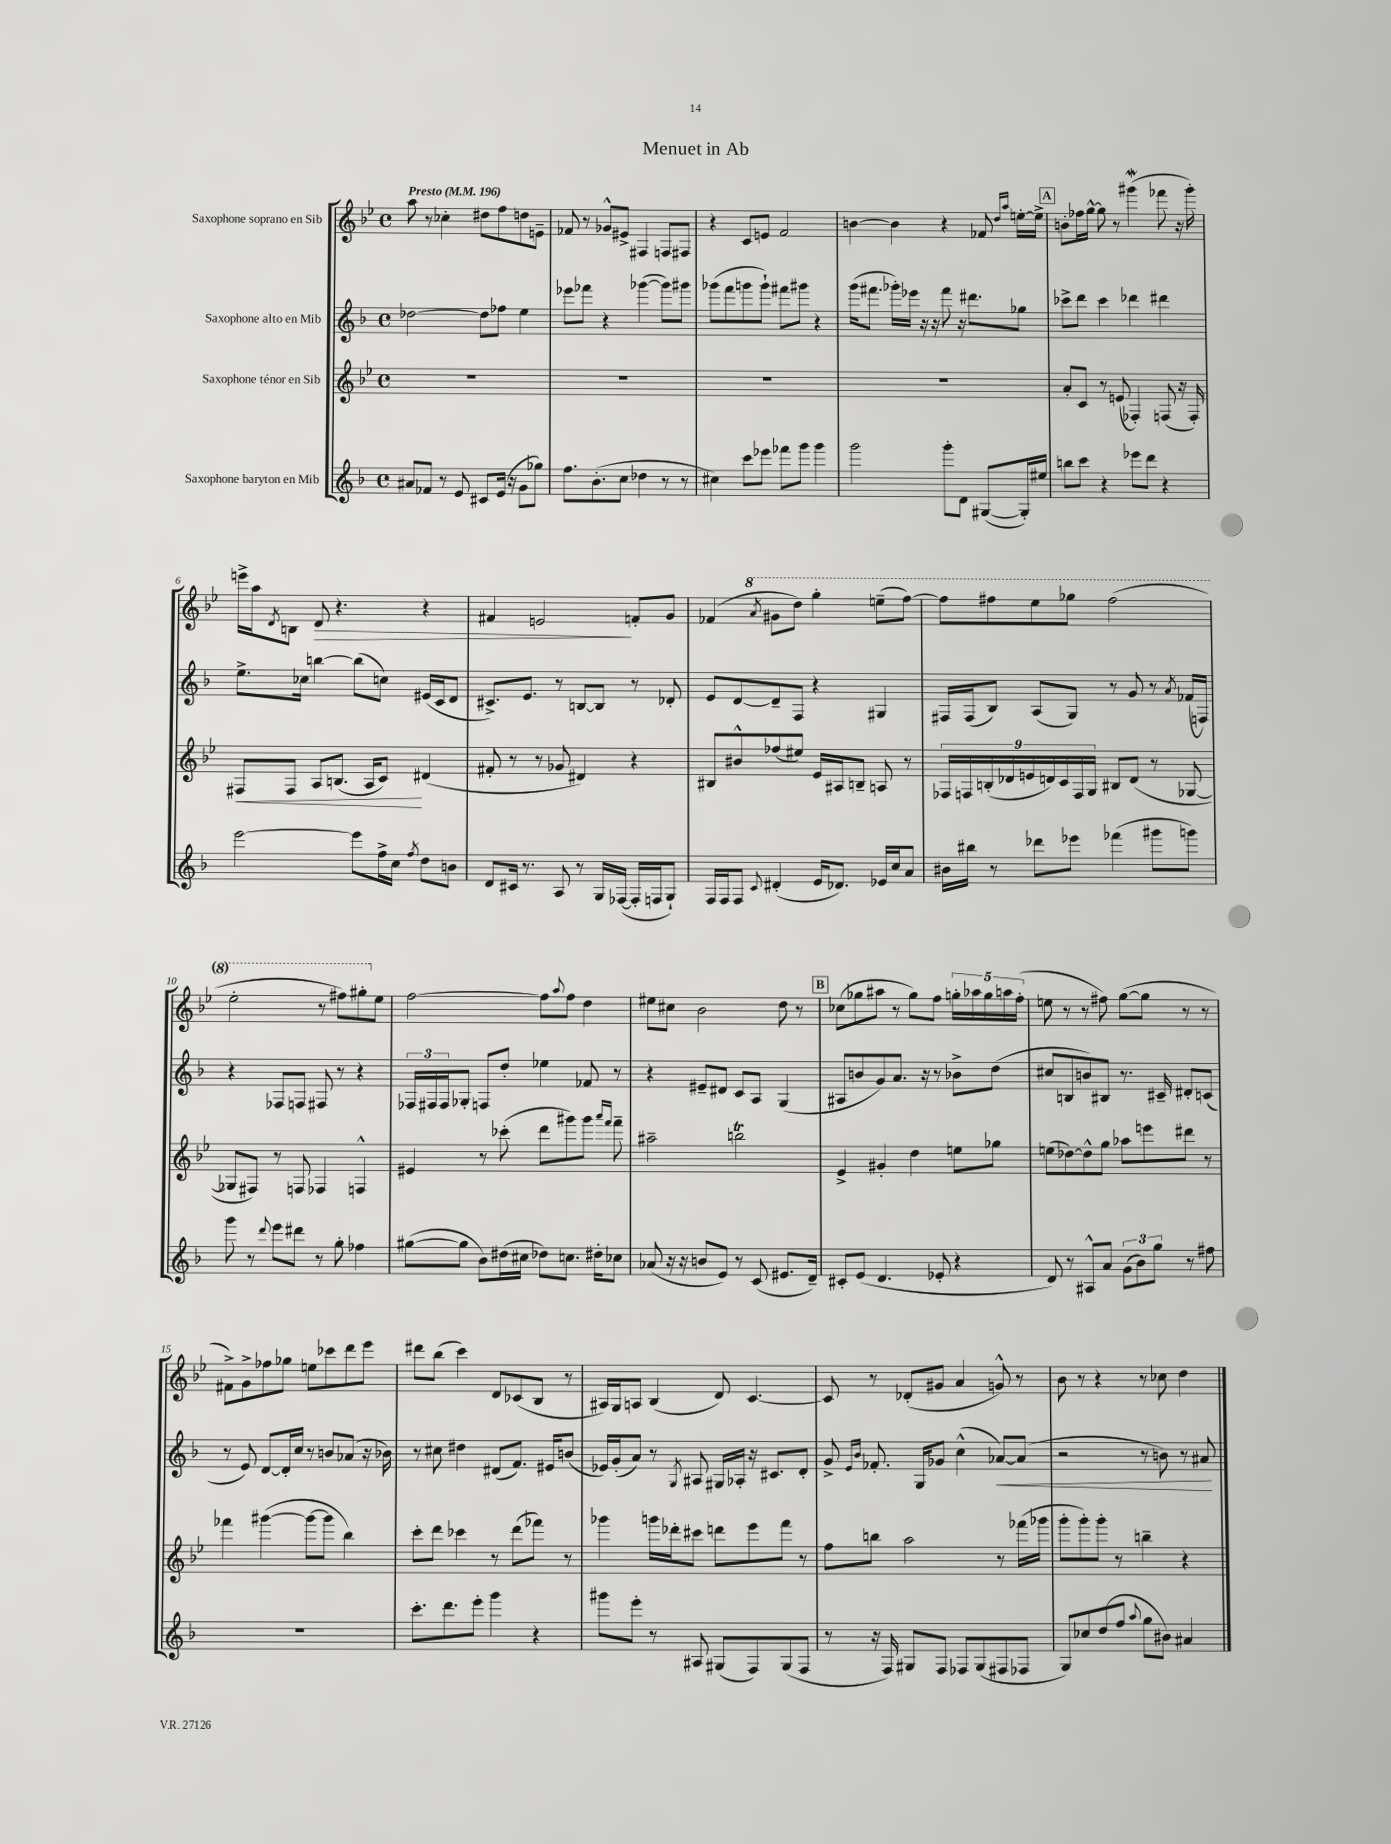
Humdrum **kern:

**kern	**kern	**kern	**kern
*staff4	*staff3	*staff2	*staff1
*clefG2	*clefG2	*clefG2	*clefG2
*k[b-]	*k[b-e-]	*k[b-]	*k[b-e-]
*M4/4	*M4/4	*M4/4	*M4/4
*met(c)	*met(c)	*met(c)	*met(c)
*MM196	*MM196	*MM196	*MM196
8a#	1r	[2dd-	8aa
8f-	.	.	8r
8r	.	.	4cc-'
8e	.	.	.
8c#	.	8dd-]	8dd#
(16e	.	8ff-	8ff
16r	.	.	.
8g	.	4ee	8dd
8gg-)	.	.	8e~
=	=	=	=
8.ff	1r	8eee-	8f-
.	.	8fff-	8r
(8.b-'	.	.	.
.	.	4r	8g-^^
8cc	.	.	8e#^
4dd-	.	([4ggg-	4F#
8r	.	8ggg-])	8F
8r	.	8ggg#	8F#
=	=	=	=
4cc#)	1r	(8ggg-	4r
.	.	8fff	.
8ccc	.	8ggg	8c
8eee-	.	8ggg`)	8e
8fff-	.	8fff#	2f
8ggg	.	8ggg#	.
4ggg	.	4r	.
=	=	=	=
2ggg	1r	(16ggg	[4b
.	.	8.fff#	.
.	.	16ggg-')	4b]
.	.	16eee-	.
.	.	16r	.
.	.	16r	.
8ggg'	.	8fff#	4r
8d	.	16r	.
.	.	8.ddd#	.
([8G#	.	.	8f-
.	.	.	16qqdd
.	.	.	16qqaa
16G#'])	.	8gg-	[16ee'
16ee#	.	.	16ee^]
=	=	=	=
8bb	8a'	8ccc-^	8b'
8ccc	8c	8ddd	16ff-
.	.	.	[16gg^^
4r	8r	4ccc-	8gg]
.	(8e	.	8r
8eee-	4F-')	4ddd-	(4ggg#
8ddd	.	.	.
4r	(8F	4ddd#	8fff-
.	16r	.	16r
.	16F')	.	16ggg#')
=	=	=	=
[2eee	8F#	8.ee^	16eee^
.	.	.	16aa
.	.	.	8qd
.	8F#	.	8B
.	.	16cc-	.
.	8A	[4bb	8d
.	(8.B	.	4.r
8eee]	.	(8bb]	.
.	16A	.	.
16ff^	8c)	8cc)	.
16cc	.	.	.
8qff	.	.	.
8dd	(4d#	(16e#	4r
.	.	16c	.
8b	.	8d	.
=	=	=	=
8d	8f#'	8.c#^)	4f#
16c#	8r	.	.
8.r	.	8.e	.
.	8r	.	2e
8A	8g-	8r	.
8r	4d#)	[8B	.
16G	.	8B]	.
([16F-	.	.	.
16F-']	4r	8r	8f'
16F	.	.	.
8G`)	.	8d-'	8g
=	=	=	=
16F	8B#	8e	(4f-
16F	.	.	.
8F	8b#^^	[8d	.
8qqc	.	.	8qaa
(4d#'	(8ff-	8d~]	8gg#
.	8ee#)	8F	8ddd)
16e	16e-	4r	4ggg'
8.d-)	16A#	.	.
.	8B~	.	.
16e-	8A	4G#	(8eee~
16cc	.	.	.
8a	8r	.	[8fff)
=	=	=	=
16b#	18F-	16F#	8fff]
.	18F	.	.
16bb#	.	(16F#	.
.	(18B'	.	.
8r	.	8B-)	8fff#
.	18d-	.	.
.	18e	.	.
8ddd-	.	(8A	8eee-
.	18d)	.	.
.	18c	.	.
8eee-	.	8G)	8ggg-
.	18F	.	.
.	18G	.	.
(4fff-	8B#	8r	(2fff#
.	(8d	8g	.
8ggg#	8r	8r	.
.	.	8qa	.
8ggg)	[8G-	(16f-	.
.	.	16F)	.
=	=	=	=
8ggg	8G-]	4r	2eee-'
8r	8F#)	.	.
8qqddd	.	.	.
8eee	8r	8F-	.
8ddd#	8F	8F	.
8r	4F-	8F#	8r
8gg'	.	8r	8fff#)
4ff-	4F^^	4r	8ggg#'
.	.	.	8ee-
=	=	=	=
([8gg#	4e#	24F-	[2ff
.	.	24F#	.
.	.	24F#	.
8gg#]	.	8G-'	.
8b-)	8r	8F	.
(16dd#	(8ccc-'	8dd'	.
16cc#	.	.	.
8dd-)	8ddd	4ee-	8ff]
.	.	.	8qqaa
8.cc	8ggg#)	.	8ff
.	8ggg#	8f-	4dd
16dd#'	.	.	.
.	16qqaaa	.	.
.	16qqfff	.	.
8cc-	8fff~	8r	.
=	=	=	=
(8a-	2aa#~	4r	8ee#
16r	.	.	8cc#
16r	.	.	.
8b	.	8e#~	2b-
8e)	.	8d#	.
8r	2bb	8c	.
(8c	.	8A	.
8.e#	.	(4G	8dd
.	.	.	8r
16d~)	.	.	.
=	=	=	=
8c#'	4e-^	8A#	(8cc-
(8e	.	8b	8gg-
4.d	4g#'	8g)	8aa#
.	.	8.a	8r
.	4dd	.	8gg-)
.	.	16r	.
8e-'	.	8r	8ff
4r	8ee	8b-^	20gg'
.	.	.	20aa-
.	.	.	20gg
.	8gg-	(8dd	.
.	.	.	20aa
.	.	.	(20ff'
=	=	=	=
8d)	(8ee	8cc#	8ee
8r	[8dd-)	8B	8r
8A#^^	8dd-^^]	8b)	8r
8a	8gg	8B#	8ff#)
(12g	8aa-	8.r	([8gg
12b-)	.	.	.
.	8eee	.	8gg]
12gg	.	.	.
.	.	16c#~	.
8r	8ddd#	8d#'	8r
8ff#	8r	(8c	8r
=	=	=	=
1r	4fff-	8r	8f#^)
.	.	8e)	8g^
.	([4ggg#	[8d	8ff-
.	.	16d']	8gg-
.	.	16cc	.
.	8ggg#_	8r	8ee
.	8ggg#]	8b	8ccc-
.	4bb-)	(8a-	8ddd
.	.	16r	8eee-
.	.	16b-)	.
=	=	=	=
8.ccc'	8ccc'	8r	8ddd#
.	8ddd	8cc#	(8bb-
8.ddd	.	.	.
.	4ccc-	4dd#	4ccc)
8eee'	.	.	.
4ggg	8r	(8d#	8d
.	(8ddd	8.f)	(8c-
4r	8fff-)	.	8B-
.	.	16e#	.
.	8r	(8b	8r
=	=	=	=
8ggg#	4ggg-	16e-)	16A#)
.	.	(16g'	16G
8eee'	.	8a)	8A
8r	16ggg	8r	(4B-
.	16ddd-'	.	.
.	.	8qG	.
8A#	8ccc#	8A#	.
(8G#	8ddd	16G#	8d)
.	.	16A-'	.
8F)	8eee-	16r	[4.c
.	.	8.c#	.
(8G#	8fff	.	.
8F	8r	8d'	.
=	=	=	=
8r	8ff	8g^	8c]
.	.	16qqe	.
.	.	16qqb-	.
16r	8bb	8.f-'	8r
16F)	.	.	.
8G#	2aa	.	(8d-'
.	.	16G	.
8F	.	8g-	8g#
8F-	.	(4cc^^	4a
(8G#	.	.	.
8F#	8r	[8a-)	8g^^)
8F-	(16fff-	(8a-]	8r
.	16ggg-	.	.
=	=	=	=
8G)	8ggg'	2r	8b-
8cc-	8ggg')	.	8r
(8dd	8ggg'	.	4r
8ff	8r	.	.
8qqaa	.	.	.
8gg	4bb~	8r	8r
8b#)	.	8b)	8cc-
4a#	4r	8r	4dd
.	.	8a#	.
==	==	==	==
*-	*-	*-	*-
